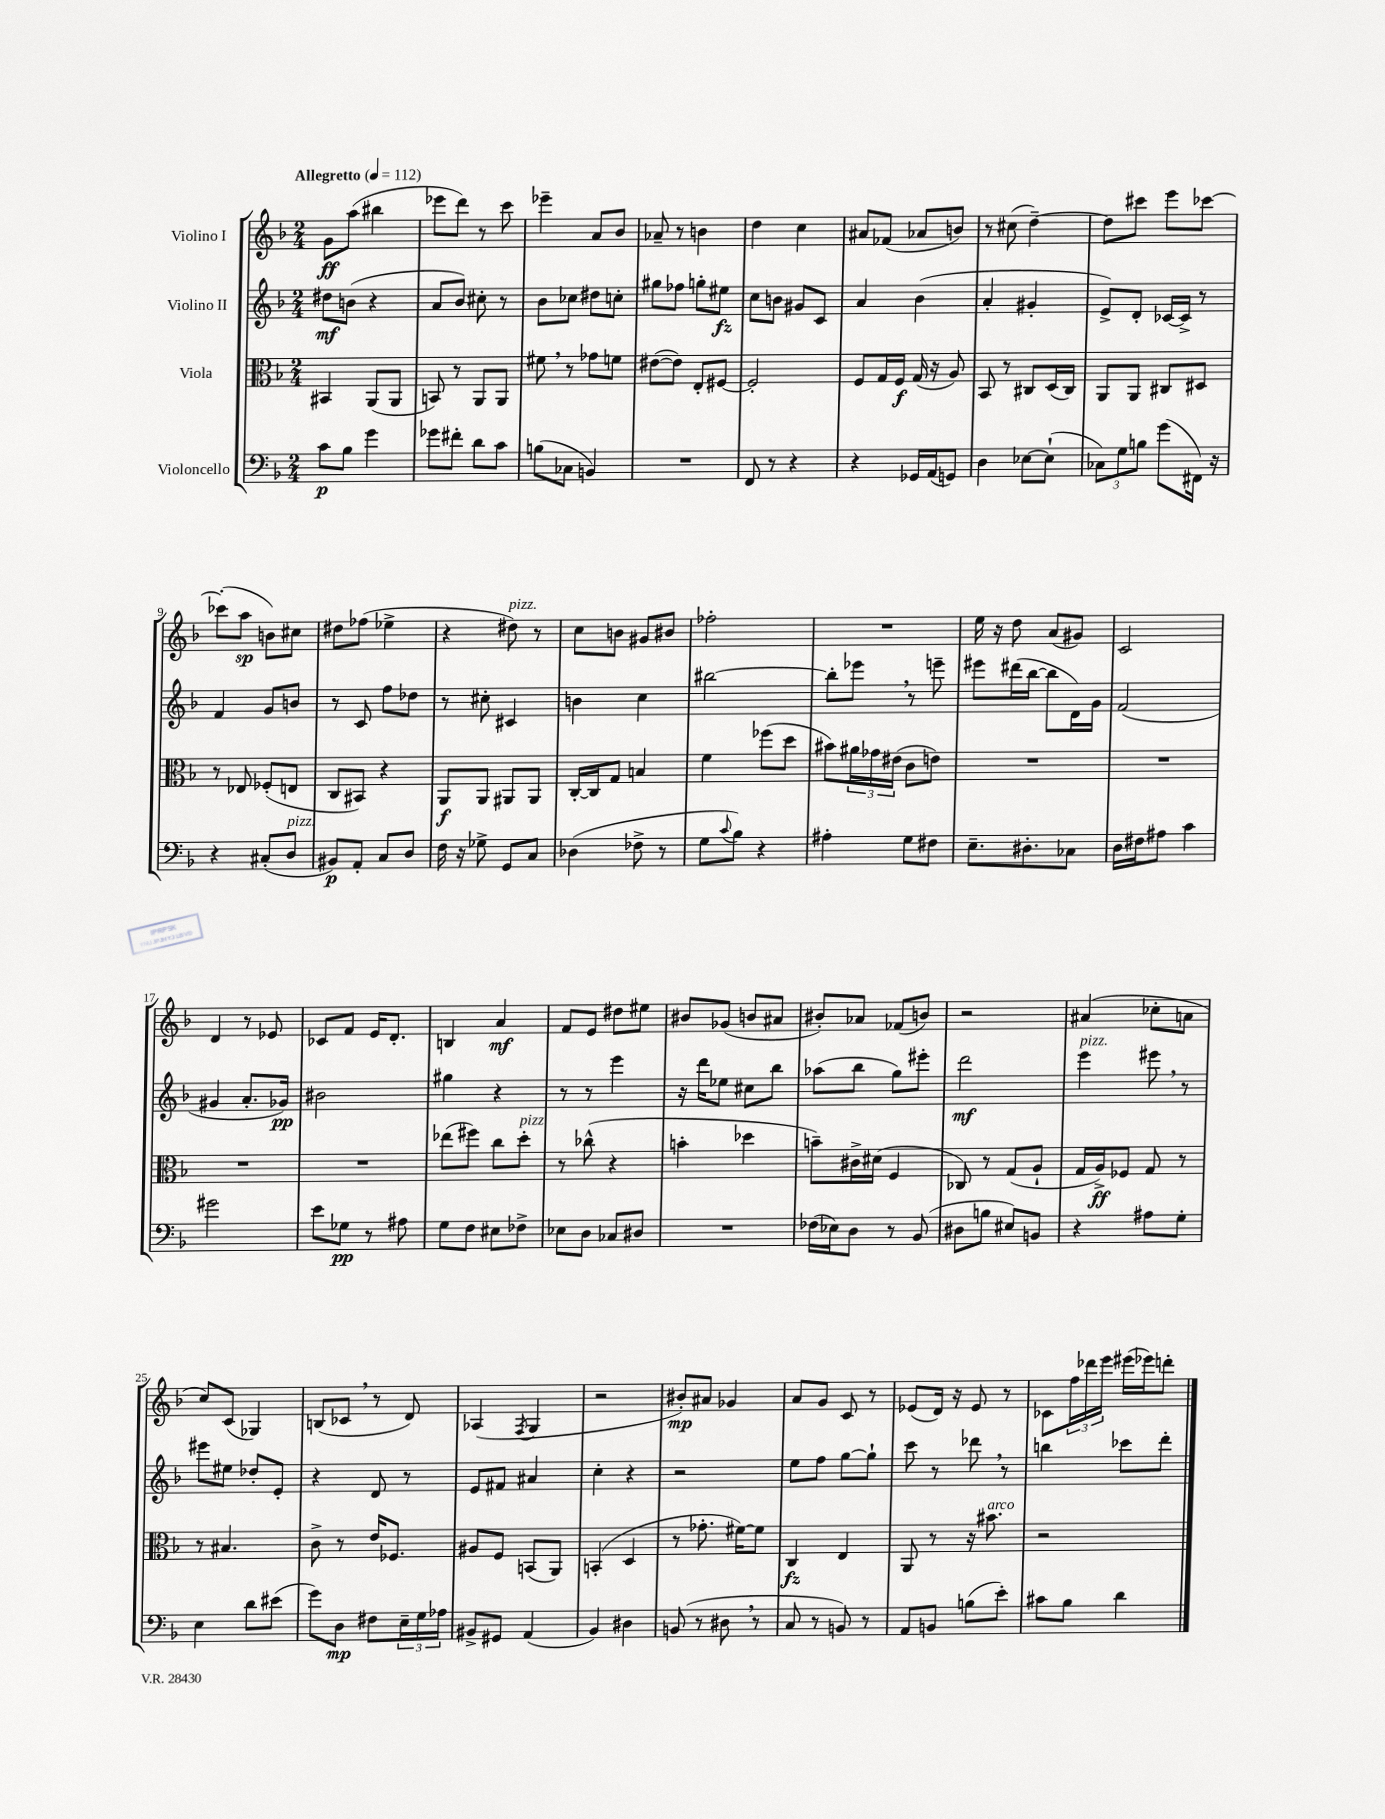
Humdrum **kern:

**kern	**dynam	**kern	**dynam	**kern	**dynam	**kern	**dynam
*part4	*part4	*part3	*part3	*part2	*part2	*part1	*part1
*staff4	*staff4	*staff3	*staff3	*staff2	*staff2	*staff1	*staff1
*I"Violoncello	*	*I"Viola	*	*I"Violino II	*	*I"Violino I	*
*clefF4	*	*clefC3	*	*clefG2	*	*clefG2	*
*k[b-]	*	*k[b-]	*	*k[b-]	*	*k[b-]	*
*M2/4	*	*M2/4	*	*M2/4	*	*M2/4	*
*MM112	*	*MM112	*	*MM112	*	*MM112	*
=1	=1	=1	=1	=1	=1	=1	=1
!	!	!	!	!	!	!LO:TX:a:B:t=Allegretto	!
8c\L	p	4BB#X/	.	8dd#X\L	mf	8g\L	ff
8B-\J	.	.	.	(8bn\J	.	(8aa\J	.
4g\	.	(8AA/L	.	4r	.	4bb#X\	.
.	.	8AA/J	.	.	.	.	.
=2	=2	=2	=2	=2	=2	=2	=2
8g-X\L	.	8BBn/)	.	8a/L	.	8eee-X\L	.
8f#X'\J	.	8r	.	8b-/J)	.	8ddd\J)	.
8d\L	.	8AA/L	.	8cc#X'\	.	8r	.
8c\J	.	8AA/J	.	8r	.	8ccc\	.
=3	=3	=3	=3	=3	=3	=3	=3
(8Bn\L	.	8f#X,\	.	8b-\L	.	4eee-X~\	.
8C-X\J	.	8r	.	8cc-X\J	.	.	.
4BBn/)	.	8g-X\L	.	8dd#X\L	.	8a/L	.
.	.	8fn\J	.	8ccn'\J	.	8b-/J	.
=4	=4	=4	=4	=4	=4	=4	=4
2r	.	([8e#X\L	.	8gg#X\L	.	8a-X~/	.
.	.	8e#\J])	.	8ff-X\J	.	8r	.
.	.	8E'/L	.	8ggn'\L	.	4bn\	.
.	.	[8F#X/J	.	8ee#X\J	fz	.	.
=5	=5	=5	=5	=5	=5	=5	=5
8FF/	.	2F#'/]	.	8cc\L	.	4dd\	.
8r	.	.	.	8bn\J	.	.	.
4r	.	.	.	8g#X/L	.	4cc\	.
.	.	.	.	8c/J	.	.	.
=6	=6	=6	=6	=6	=6	=6	=6
4r	.	8F/L	.	4a/	.	8a#X/L	.
.	.	16G/L	.	.	.	(8f-X/J	.
.	.	16F/JJ	f	.	.	.	.
16GG-X/LL	.	(16G/	.	(4b-\	.	8a-X/L	.
(16AA/J	.	16r	.	.	.	.	.
8GGn/J)	.	8A/)	.	.	.	8bn/J)	.
=7	=7	=7	=7	=7	=7	=7	=7
4D\	.	8BB-/	.	4a'/	.	8r	.
.	.	8r	.	.	.	(8cc#X\	.
[8E-X\L	.	8C#X/L	.	4g#X'/	.	[4dd~\)	.
(8E-`\J]	.	(16D/L	.	.	.	.	.
.	.	16C#/JJ)	.	.	.	.	.
=8	=8	=8	=8	=8	=8	=8	=8
12C-X\L)	.	8AA/L	.	8e^/L)	.	8dd\L]	.
12G\	.	.	.	.	.	.	.
.	.	8AA/J	.	8d'/J	.	8ccc#X\J	.
12Bn\J	.	.	.	.	.	.	.
(8g\L	.	8C#X/L	.	[16c-X/LL	.	8eee\L	.
.	.	.	.	16c-^/JJ]	.	.	.
16FF#X\Jk)	.	8D#X/J	.	8r	.	[8ccc-X\J	.
16r	.	.	.	.	.	.	.
!!LO:LB:g=z
=9	=9	=9	=9	=9	=9	=9	=9
4r	.	8r	.	4f/	.	(8ccc-X'\L]	.
.	.	8E-X/	.	.	.	8aa\J	sp
(8C#X'/L	.	(8F-X'/L	.	8g/L	.	8bn\L)	.
!LO:TX:a:i:t=pizz.	!	!	!	!	!	!	!
8D/J	.	8En/J	.	8bn/J	.	8cc#X\J	.
=10	=10	=10	=10	=10	=10	=10	=10
8BB#X/L)	p	8C/L	.	8r	.	8dd#X\L	.
8AA'/J	.	8BB#X/J)	.	8c/	.	(8ff-X\J	.
8C/L	.	4r	.	8ff\L	.	4ee-X^\	.
8D/J	.	.	.	8dd-X\J	.	.	.
=11	=11	=11	=11	=11	=11	=11	=11
16F\	.	8AA/L	f	8r	.	4r	.
16r	.	.	.	.	.	.	.
8G-X^\	.	8AA/J	.	8cc#X'\	.	.	.
!	!	!	!	!	!	!LO:TX:a:i:t=pizz.	!
8GG/L	.	8AA#X/L	.	4c#X/	.	8dd#X\)	.
8C/J	.	8AA#/J	.	.	.	8r	.
=12	=12	=12	=12	=12	=12	=12	=12
(4D-X\	.	[16C'/LL	.	4bn\	.	8cc\L	.
.	.	16C/J]	.	.	.	.	.
.	.	8G/J	.	.	.	8bn\J	.
8F-X^\	.	4Bn/	.	4cc\	.	8g#X/L	.
8r	.	.	.	.	.	8b#X/J	.
=13	=13	=13	=13	=13	=13	=13	=13
8G\L	.	4f\	.	[2bb#X\	.	2ff-X'\	.
8qqc/	.	.	.	.	.	.	.
8B-\J)	.	.	.	.	.	.	.
4r	.	(8ff-X\L	.	.	.	.	.
.	.	8dd\J	.	.	.	.	.
=14	=14	=14	=14	=14	=14	=14	=14
4A#X'\	.	8b#X\L)	.	8bb#'\L]	.	2r	.
.	.	24a#X\L	.	8eee-X,\J	.	.	.
.	.	24g-X\	.	.	.	.	.
.	.	(24e#X\JJ	.	.	.	.	.
8G\L	.	8c\L	.	8r	.	.	.
8F#X\J	.	8en\J)	.	8eeen~\	.	.	.
=15	=15	=15	=15	=15	=15	=15	=15
8.E~\L	.	2r	.	8eee#X\L	.	16ee\	.
.	.	.	.	.	.	16r	.
.	.	.	.	(16ddd#X\L	.	8dd\	.
8.D#X'\	.	.	.	[16bb-\JJ	.	.	.
.	.	.	.	8bb-\L]	.	(8a/L	.
8C-X\J	.	.	.	16d\L)	.	8g#X/J)	.
.	.	.	.	16g\JJ	.	.	.
=16	=16	=16	=16	=16	=16	=16	=16
16D\LL	.	2r	.	(2f/	.	2c/	.
16F#X\J	.	.	.	.	.	.	.
8A#X\J	.	.	.	.	.	.	.
4c\	.	.	.	.	.	.	.
!!LO:LB:g=z
=17	=17	=17	=17	=17	=17	=17	=17
2g#X\	.	2r	.	4g#X/	.	4d/	.
.	.	.	.	8.a'/L	.	8r	.
.	.	.	.	.	.	8e-X/	.
.	.	.	.	16g-X/Jk)	pp	.	.
=18	=18	=18	=18	=18	=18	=18	=18
8e\L	.	2r	.	2b#X\	.	8c-X/L	.
8G-X\J	pp	.	.	.	.	8f/J	.
8r	.	.	.	.	.	16e/KL	.
.	.	.	.	.	.	8.d'/J	.
8A#X\	.	.	.	.	.	.	.
=19	=19	=19	=19	=19	=19	=19	=19
8G\L	.	(8ee-X\L	.	4gg#X\	.	4Bn/	.
8F\J	.	8ff#X\J)	.	.	.	.	.
8E#X\L	.	8cc\L	.	4r	.	4a/	mf
!	!	!LO:TX:a:i:t=pizz.	!	!	!	!	!
8F-X^\J	.	8dd'\J	.	.	.	.	.
=20	=20	=20	=20	=20	=20	=20	=20
8E-X\L	.	8r	.	8r	.	8f/L	.
8D\J	.	(8cc-X^^\	.	8r	.	8e/J	.
8C-X/L	.	4r	.	4eee\	.	8dd#X\L	.
8D#X/J	.	.	.	.	.	8ee#X\J	.
=21	=21	=21	=21	=21	=21	=21	=21
2r	.	4bn'\	.	16r	.	8b#X/L	.
.	.	.	.	16ddd\KL	.	.	.
.	.	.	.	8ee-X\J	.	(8g-X/J	.
.	.	4dd-X\	.	8cc#X\L	.	8bn/L	.
.	.	.	.	8bb-\J	.	8a#X/J	.
=22	=22	=22	=22	=22	=22	=22	=22
(16F-X\LL	.	8bn~\L)	.	(8aa-X\L	.	8b#X'/L)	.
16E-X\J)	.	.	.	.	.	.	.
8D\J	.	16c#X^\L	.	8bb-\J	.	8a-X/J	.
.	.	(16d#X\JJ	.	.	.	.	.
8r	.	4F/	.	8gg\L)	.	(8f-X/L	.
(8BB-/	.	.	.	8eee#X'\J	.	8bn/J)	.
=23	=23	=23	=23	=23	=23	=23	=23
8D#X\L	.	8C-X/)	.	2ddd\	mf	2r	.
8Bn\J	.	8r	.	.	.	.	.
8E#X/L)	.	(8G/L	.	.	.	.	.
8BBn/J	.	8A`/J	.	.	.	.	.
=24	=24	=24	=24	=24	=24	=24	=24
!	!	!	!	!LO:TX:a:i:t=pizz.	!	!	!
4r	.	16G/LL	.	4eee\	.	(4a#X/	.
.	.	16A^/J)	ff	.	.	.	.
.	.	8F-X/J	.	.	.	.	.
8A#X\L	.	8G/	.	8eee#X,\	.	8cc-X'\L	.
8G'\J	.	8r	.	8r	.	8an\J	.
!!LO:LB:g=z
=25	=25	=25	=25	=25	=25	=25	=25
4E\	.	8r	.	8eee#X\L	.	8cc/L)	.
.	.	4.B#X/	.	8ee#X\J	.	(8c/J	.
8d\L	.	.	.	8dd-X'/L	.	4G-X/)	.
(8e#X\J	.	.	.	8e'/J	.	.	.
=26	=26	=26	=26	=26	=26	=26	=26
8g\L)	.	8c^\	.	4r	.	(8Bn/L	.
8D\J	mp	8r	.	.	.	8c-X,/J	.
8F#X\L	.	16e/KL	.	8d/	.	8r	.
.	.	8.F-X/J	.	.	.	.	.
24E~\L	.	.	.	8r	.	8d/)	.
24G\	.	.	.	.	.	.	.
24A-X\JJ	.	.	.	.	.	.	.
=27	=27	=27	=27	=27	=27	=27	=27
8BB#X^/L	.	8A#X/L	.	8e/L	.	(4A-X/	.
8GG#X/J	.	8F/J	.	8f#X/J	.	.	.
.	.	.	.	.	.	8qF/	.
(4AA/	.	(8BBn/L	.	4a#X/	.	4G/	.
.	.	8AA/J)	.	.	.	.	.
=28	=28	=28	=28	=28	=28	=28	=28
4BB-/)	.	(4BBn'/	.	4cc'\	.	2r	.
4D#X\	.	4D/	.	4r	.	.	.
=29	=29	=29	=29	=29	=29	=29	=29
(8BBn/	.	8r	.	2r	.	8b#X'/L)	mp
8r	.	8.g-X'\	.	.	.	8a#X/J	.
8D#X,\	.	.	.	.	.	4g-X/	.
.	.	[16f#X\KL)	.	.	.	.	.
8r	.	8f#\J]	.	.	.	.	.
=30	=30	=30	=30	=30	=30	=30	=30
8C/	.	4C/	fz	8ee\L	.	8a/L	.
8r	.	.	.	8ff\J	.	8g/J	.
8BBn/)	.	4E/	.	[8gg\L	.	8c/	.
8r	.	.	.	8gg`\J]	.	8r	.
=31	=31	=31	=31	=31	=31	=31	=31
8AA/L	.	8AA/	.	8ccc\	.	(8e-X/L	.
8BBn/J	.	8r	.	8r	.	16d/Jk)	.
.	.	.	.	.	.	16r	.
(8Bn\L	.	16r	.	8ddd-X,\	.	8e-/	.
!	!	!LO:TX:a:i:t=arco	!	!	!	!	!
.	.	8.b#X\	.	.	.	.	.
8e'\J)	.	.	.	8r	.	8r	.
=32	=32	=32	=32	=32	=32	=32	=32
8c#X\L	.	2r	.	4bbn\	.	8c-X\L	.
8B-\J	.	.	.	.	.	24ff\L	.
.	.	.	.	.	.	24ddd-X\	.
.	.	.	.	.	.	24eee\JJ	.
4d\	.	.	.	8ccc-X\L	.	(16eee#X\LL	.
.	.	.	.	.	.	16eee-X\J)	.
.	.	.	.	8ddd'\J	.	8dddn'\J	.
==	==	==	==	==	==	==	==
*-	*-	*-	*-	*-	*-	*-	*-
